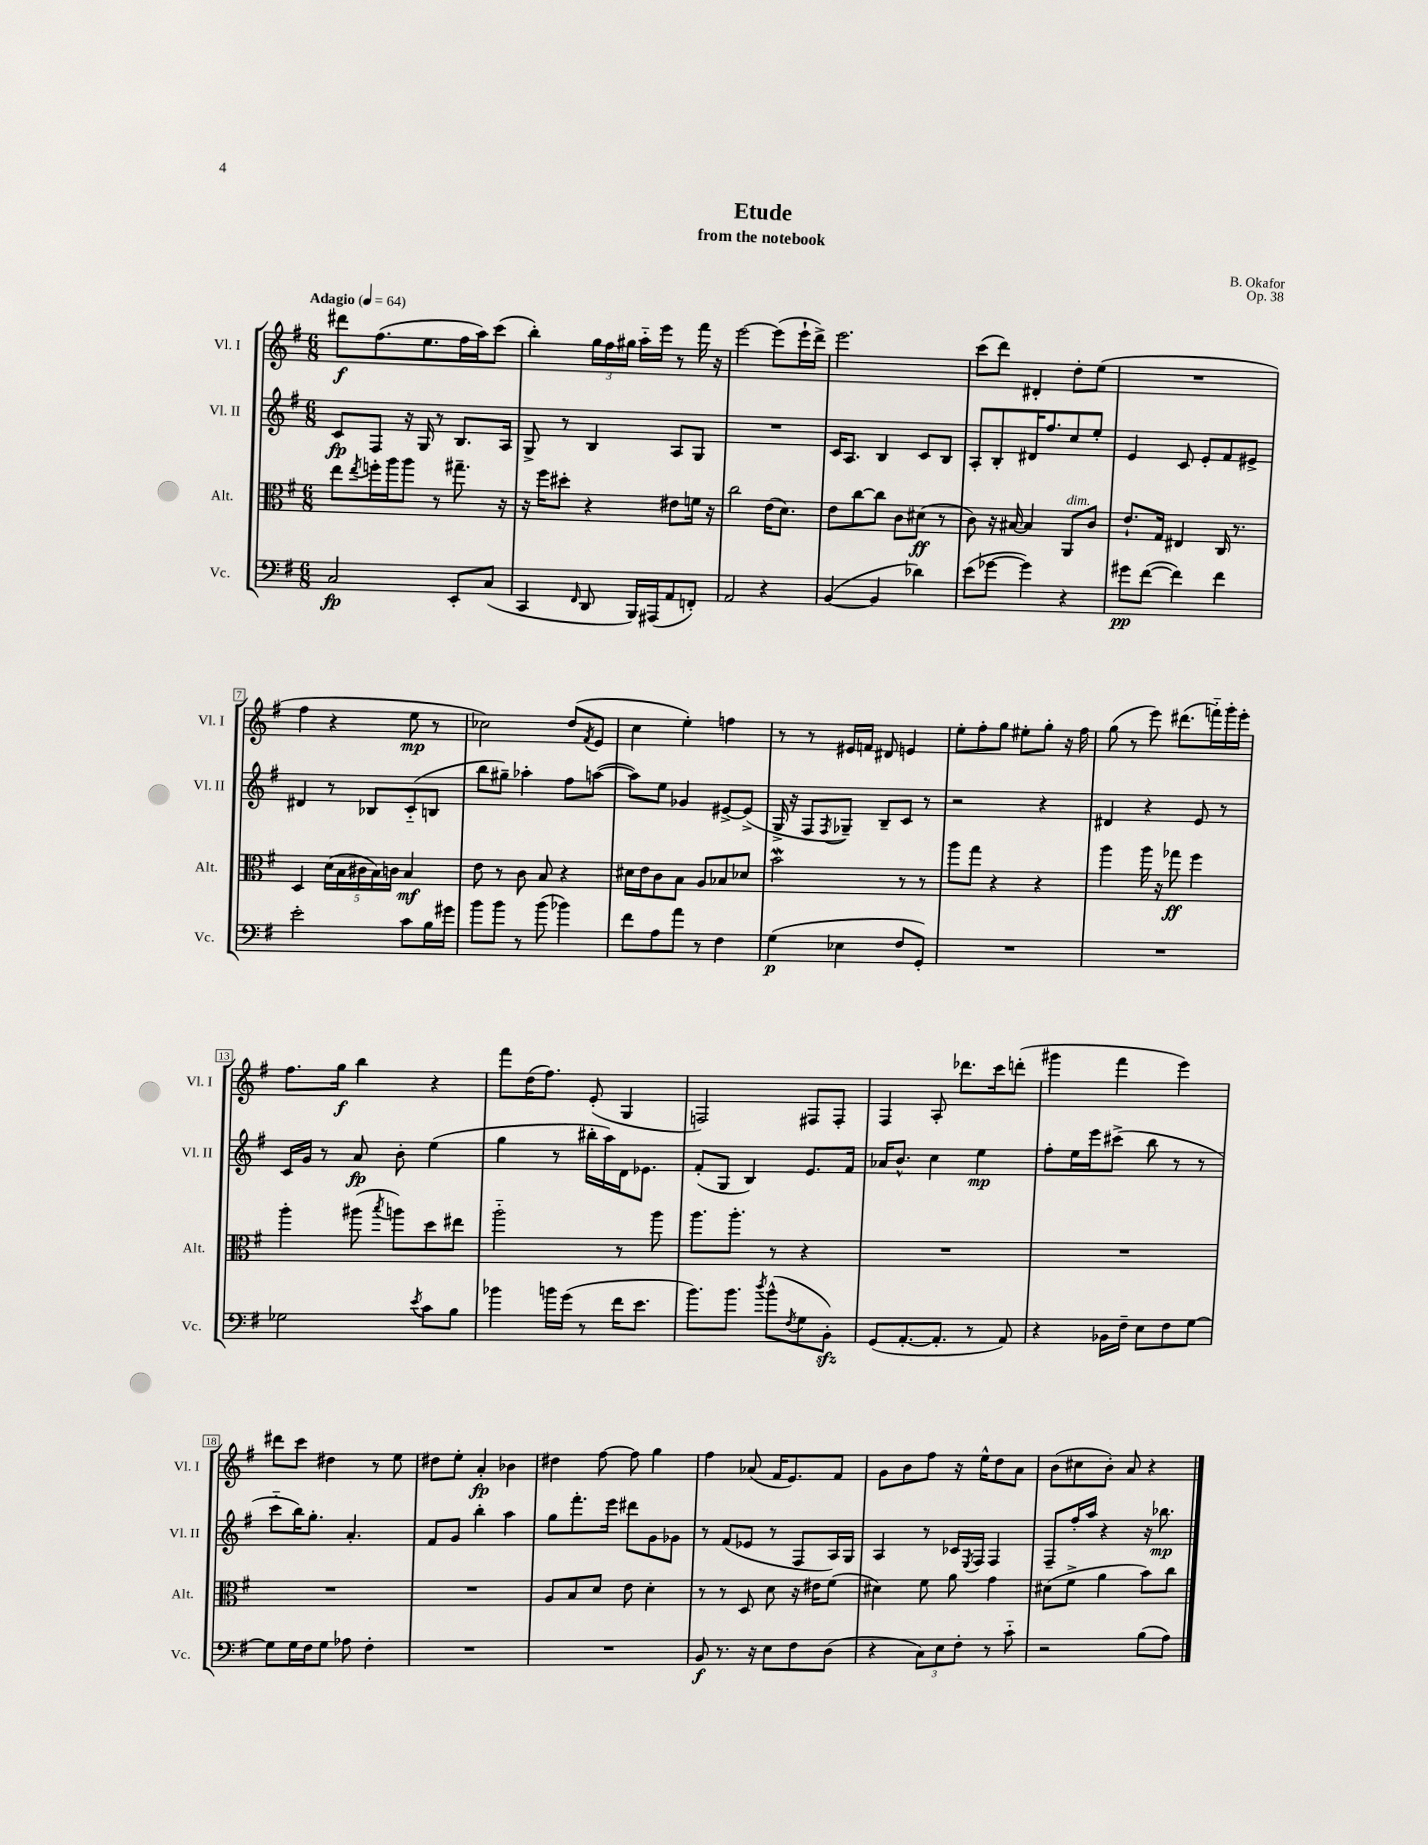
\header { title = "Etude" composer = "B. Okafor" subtitle = "from the notebook" opus = "Op. 38" }
<<
\new StaffGroup <<
\new Staff = "s0" \with { instrumentName = "Vl. I" shortInstrumentName = "Vl. I" } {
    \clef treble \key g \major \numericTimeSignature \time 6/8 \tempo "Adagio" 4 = 64
    dis'''8\f fis''8.( e''8. fis''16 a''16) c'''8( |
    b''4-.) \tuplet 3/2 { g''16 fis''16 gis''16 } a''16-_ e'''16 r8 fis'''16 r16 |
    e'''2~ e'''8( e'''16-! d'''16->) |
    e'''2. |
    c'''8( d'''8) dis'4-. d''8-. e''8( |
    R2. |
    fis''4 r4 e''8\mp r8 |
    ces''2) d''8( \acciaccatura { fis'8 } e'8 |
    c''4 e''4-.) f''4 |
    r8 r8 eis'16 f'16 dis'8 e'4 |
    e''8-. fis''8-. g''8 eis''8-. g''8-. r16 fis''16 |
    g''8( r8 e'''8) dis'''8.( f'''16-_) g'''16-. e'''16-. |
    fis''8. g''16\f b''4 r4 |
    fis'''8 d''16( fis''8.) e'8-.( g4 |
    f2) fis8 fis8-. |
    fis4 a8-. des'''8. c'''16 d'''8-.( |
    gis'''4 fis'''4 e'''4) |
    dis'''8 c'''8 dis''4 r8 e''8 |
    dis''8 e''8-. a'4-.\fp bes'4 |
    dis''4 fis''8~ fis''8 g''4 |
    fis''4 aes'8( fis'16 e'8.) fis'8 |
    g'8 b'8 fis''8 r16 e''16-^ d''8 a'8 |
    b'8( cis''8 b'8-.) a'8 r4 \bar "|." |
}
\new Staff = "s1" \with { instrumentName = "Vl. II" shortInstrumentName = "Vl. II" } {
    \clef treble \key g \major \numericTimeSignature \time 6/8
    c'8\fp fis8 r16 g16 r8 b8. a16 |
    g8-> r8 b4 a8 g8 |
    R2. |
    c'16 a8. b4 c'8 b8 |
    a8-. b8-. dis'16 fis''8. c''8 e''8-. |
    e'4 c'8 e'8-. fis'8 eis'8-> |
    dis'4 r8 bes8 c'8-_( b8 |
    b''8 gis''8--) aes''4-. fis''8 a''8~( |
    a''8) e''8 ges'4 eis'8~-> eis'8->( |
    g16-> r16 fis8 \acciaccatura { fis8 } ges8--) b8-- c'8 r8 |
    r2 r4 |
    dis'4 r4 e'8 r8 |
    c'16 g'16 r8 a'8\fp b'8-. e''4( |
    g''4 r8 bis''16-. a''16) d'16 ees'8. |
    fis'8-.( g8 b4) e'8. fis'16 |
    aes'16 b'8.-^ c''4 e''4\mp |
    fis''8-. e''16 e'''16 cis'''8->( b''8 r8 r8 |
    c'''8-_ b''16) g''8.-. a'4.-. |
    fis'8 g'8 b''4-. a''4 |
    g''8 fis'''8.-. e'''16 dis'''8 g'8 ges'8 |
    r8 fis'8( ees'8 r8 fis8 a16) g16 |
    a4 r8 ces'16 \acciaccatura { e8 } fis16 fis4 |
    fis8-- fis''16-. a''16 r4 r16 bes''8.\mp \bar "|." |
}
\new Staff = "s2" \with { instrumentName = "Alt." shortInstrumentName = "Alt." } {
    \clef alto \key g \major \numericTimeSignature \time 6/8
    e''8 \acciaccatura { e''8 } f''16-. a''16 a''8 r8 gis''8.-- r16 |
    r16 fis''16 dis''8-. r4 eis'8 f'16 r16 |
    c''2 e'16( d'8.) |
    e'8 c''8~ c''8 c'8 dis'8\ff( r8 |
    c'8) r16 bis16~ bis4 a,8^\markup { \italic "dim." } c'8 |
    e'8.-! g16 eis4 c16 r8. |
    d4 \tuplet 5/4 { d'16( b16 cis'16 b16) c'16 } b4\mf |
    e'8 r8 c'8 b8 r4 |
    dis'16 e'16 c'8 b8 a8 bes8 des'8 |
    b'2\mordent r8 r8 |
    a''8 g''8 r4 r4 |
    a''4 a''16 r16 ges''8\ff fis''4 |
    a''4-. ais''8( \acciaccatura { b''8 } a''8) d''8 eis''8 |
    a''2-_ r8 a''8 |
    a''8. a''8.-. r8 r4 |
    R2. |
    R2. |
    R2. |
    R2. |
    a8 b8 d'8 e'8 d'4-. |
    r8 r8 d8 d'8 r16 eis'16 fis'8( |
    dis'4) fis'8 a'8 g'4 |
    dis'8( fis'8-> a'4 b'8) c''8 \bar "|." |
}
\new Staff = "s3" \with { instrumentName = "Vc." shortInstrumentName = "Vc." } {
    \clef bass \key g \major \numericTimeSignature \time 6/8
    c2\fp e,8-. c8( |
    c,4 \grace { fis,16 } d,8 b,,16) ais,,16( a,8 f,8-.) |
    a,2 r4 |
    b,4~( b,4 des'4) |
    e'8( ges'8~ ges'4) r4 |
    gis'8\pp fis'8~( fis'4) fis'4 |
    e'2-. c'8 b16 gis'16 |
    b'8 b'8 r8 b'8( bes'4) |
    fis'8 a8 a'8 r8 fis4 |
    g4\p( ees4 fis8 g,8-.) |
    R2. |
    R2. |
    ges2 \acciaccatura { e'8 } c'8 b8 |
    bes'4 b'16 g'16( r8 fis'16 e'8. |
    b'8.) b'8. \acciaccatura { d''8 } b'8-^( \acciaccatura { fis8 } g8 b,8-.\sfz) |
    g,8( a,8.~-. a,8.-. r8 a,8) |
    r4 bes,16 fis16-- e8 fis8 g8~ |
    g8 g16 fis16 g8 aes8 fis4-. |
    R2. |
    R2. |
    b,8\f r8. r16 e8 fis8 d8( |
    r4 \tuplet 3/2 { c8) e8 fis8-. } r8 c'8-_ |
    r2 b8( a8) \bar "|." |
}
>>
>>
\layout { \context { \Score \override BarNumber.stencil = #(make-stencil-boxer 0.1 0.3 ly:text-interface::print) } }
